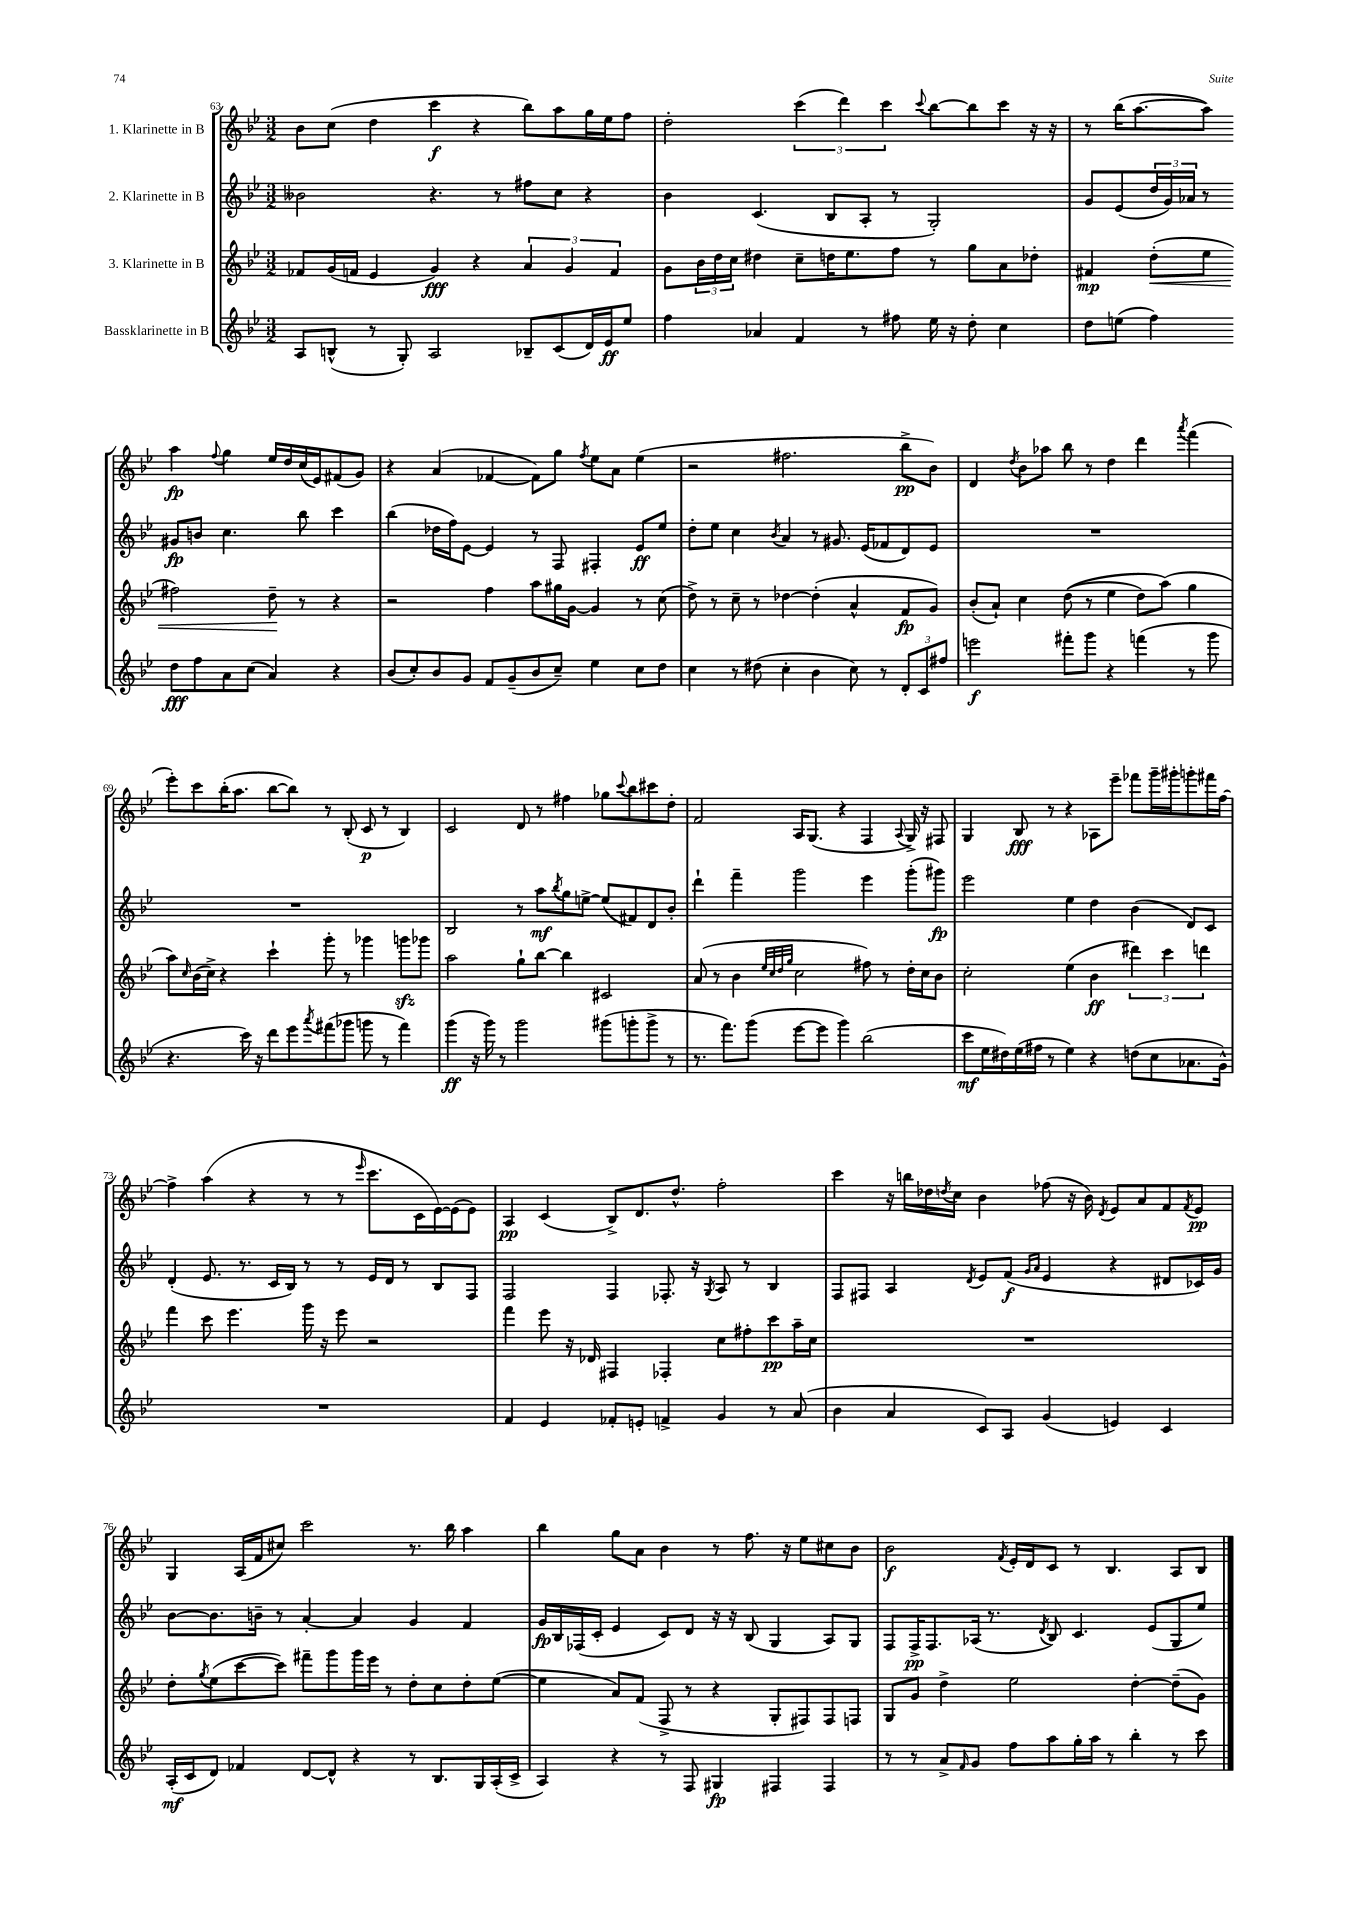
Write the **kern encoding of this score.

**kern	**dynam	**kern	**dynam	**kern	**dynam	**kern	**dynam
*part4	*part4	*part3	*part3	*part2	*part2	*part1	*part1
*staff4	*staff4	*staff3	*staff3	*staff2	*staff2	*staff1	*staff1
*I"Bassklarinette in B	*	*I"3. Klarinette in B	*	*I"2. Klarinette in B	*	*I"1. Klarinette in B	*
*clefG2	*	*clefG2	*	*clefG2	*	*clefG2	*
*k[b-e-]	*	*k[b-e-]	*	*k[b-e-]	*	*k[b-e-]	*
*M3/2	*	*M3/2	*	*M3/2	*	*M3/2	*
=63	=63	=63	=63	=63	=63	=63	=63
8A/L	.	8f-X/L	.	2b--X\	.	8b-\L	.
(8Bn^^/J	.	(16g/L	.	.	.	(8cc\J	.
.	.	16fn/JJ	.	.	.	.	.
8r	.	4e-/	.	.	.	4dd\	.
8G'/)	.	.	.	.	.	.	.
2A/	.	4g/)	fff	4.r	.	4ccc\	f
.	.	4r	.	.	.	4r	.
.	.	.	.	8r	.	.	.
8B-X~/L	.	6a/	.	8ff#X\L	.	8bb-\L)	.
(8c/	.	.	.	8cc\J	.	8aa\	.
.	.	6g/	.	.	.	.	.
16d/L)	.	.	.	4r	.	16gg\L	.
16e-/J	ff	.	.	.	.	16ee-\J	.
.	.	6f/	.	.	.	.	.
8ee-/J	.	.	.	.	.	8ff\J	.
=64	=64	=64	=64	=64	=64	=64	=64
4ff\	.	8g\L	.	4b-\	.	2dd'\	.
.	.	24b-\L	.	.	.	.	.
.	.	24dd\	.	.	.	.	.
.	.	24cc\JJ	.	.	.	.	.
4a-X/	.	4dd#X\	.	(4.c/	.	.	.
4f/	.	8cc~\L	.	.	.	(6ccc\	.
.	.	16ddn\K	.	8B-/L	.	.	.
.	.	.	.	.	.	6ddd\)	.
.	.	8.ee-\	.	.	.	.	.
8r	.	.	.	8A'/J	.	.	.
.	.	.	.	.	.	6ccc\	.
8ff#X\	.	8ff\J	.	8r	.	.	.
.	.	.	.	.	.	8qqccc/	.
16ee-\	.	8r	.	2G'/)	.	[8bb-\L	.
16r	.	.	.	.	.	.	.
8dd'\	.	8gg\L	.	.	.	8bb-\]	.
4cc\	.	8a\	.	.	.	8ccc\J	.
.	.	8dd-X'\J	.	.	.	16r	.
.	.	.	.	.	.	16r	.
=65	=65	=65	=65	=65	=65	=65	=65
8dd\L	.	4f#X/	mp	8g/L	.	8r	.
(8een\J	.	.	.	(8e-/	.	(16bb-\KL	.
.	.	.	.	.	.	[8.aa\	.
!	!	!	!LO:HP:b	!	!	!	!
4ff\)	.	(8dd'\L	<	24dd/L	.	.	.
.	.	.	.	24g/)	.	.	.
.	.	.	.	24a-X/JJ	.	.	.
.	.	8ee-\J	.	8r	.	8aa\J])	.
8dd\L	fff	2ff#X\)	.	8g#X/L	fp	4aa\	fp
8ff\	.	.	.	8bn/J	.	.	.
.	.	.	.	.	.	8qqff/	.
8a\	.	.	.	4.cc\	.	4gg\	.
(8cc\J	.	.	.	.	.	.	.
4a/)	.	8dd~\	.	.	.	16ee-/LL	.
.	.	.	.	.	.	16dd/	.
.	.	8r	[	8bb-\	.	(16cc/	.
.	.	.	.	.	.	16e-/J)	.
4r	.	4r	.	4ccc\	.	(8f#X/	.
.	.	.	.	.	.	8g/J)	.
!!LO:LB:g=z
=66	=66	=66	=66	=66	=66	=66	=66
(8b-/L	.	2r	.	(4bb-\	.	4r	.
8cc'/)	.	.	.	.	.	.	.
8b-/	.	.	.	16dd-X\LL	.	(4a/	.
.	.	.	.	16ff\J)	.	.	.
8g/J	.	.	.	[8e-\J	.	.	.
8f/L	.	4ff\	.	4e-/]	.	[4f-X/	.
(8g~/	.	.	.	.	.	.	.
8b-/	.	8aa\L	.	8r	.	8f-\L])	.
8cc~/J)	.	16gg#X\L	.	8F/	.	8gg\J	.
.	.	[16g\JJ	.	.	.	.	.
.	.	.	.	.	.	8qff/	.
4ee-\	.	4g/]	.	4F#X'/	.	8ee-\L	.
.	.	.	.	.	.	8a\J	.
8cc\L	.	8r	.	8e-/L	ff	(4ee-\	.
8dd\J	.	(8cc\	.	8ee-/J	.	.	.
=67	=67	=67	=67	=67	=67	=67	=67
4cc\	.	8dd^\)	.	8dd'\L	.	2r	.
.	.	8r	.	8ee-\J	.	.	.
8r	.	8cc~\	.	4cc\	.	.	.
(8dd#X\	.	8r	.	.	.	.	.
.	.	.	.	8qb-/	.	.	.
4cc'\	.	[4dd-X\	.	4a/	.	2.ff#X\	.
4b-\	.	(4dd-'\]	.	8r	.	.	.
.	.	.	.	8.g#X/	.	.	.
8cc\)	.	4a^^/	.	.	.	.	.
.	.	.	.	(16e-/KL	.	.	.
8r	.	.	.	8f-X/	.	.	.
12d'/L	.	8f/L	fp	8d/)	.	8bb-^\L	pp
12c/	.	.	.	.	.	.	.
.	.	8g/J)	.	8e-/J	.	8b-\J)	.
12ff#X/J	.	.	.	.	.	.	.
=68	=68	=68	=68	=68	=68	=68	=68
2eeen\	f	(8b-'/L	.	1.r	.	4d/	.
.	.	8a`/J)	.	.	.	.	.
.	.	.	.	.	.	8qdd/	.
.	.	4cc\	.	.	.	8b-\L	.
.	.	.	.	.	.	8aa-X\J	.
8fff#X'\L	.	((8dd\	.	.	.	8bb-\	.
8ggg\J	.	8r	.	.	.	8r	.
4r	.	4ee-\	.	.	.	4dd\	.
(4fffn\	.	8dd\L)	.	.	.	4ddd\	.
.	.	(8aa\J)	.	.	.	.	.
.	.	.	.	.	.	8qaaa/	.
8r	.	4gg\	.	.	.	(4fff\	.
8ggg\	.	.	.	.	.	.	.
!!LO:LB:g=z
=69	=69	=69	=69	=69	=69	=69	=69
4.r	.	8aa\L)	.	1.r	.	8eee-'\L)	.
.	.	16qqcc/	.	.	.	.	.
.	.	(16b-\L	.	.	.	8ccc\	.
.	.	16cc^\JJ)	.	.	.	.	.
.	.	4r	.	.	.	(16bb-'\K	.
.	.	.	.	.	.	8.aa\J	.
16ccc\)	.	.	.	.	.	.	.
16r	.	.	.	.	.	.	.
8ddd\L	.	4ccc`\	.	.	.	[8bb-\L	.
8eee-\	.	.	.	.	.	8bb-\J])	.
8qaaa/	.	.	.	.	.	.	.
(8fff#X\	.	8ggg'\	.	.	.	8r	.
8ggg-X\J	.	8r	.	.	.	(8B-'/	.
8gggn\	.	4ggg-X\	.	.	.	8c/	p
8r	.	.	.	.	.	8r	.
4fff#\)	.	8gggnzz\L	.	.	.	4B-/)	.
.	.	8ggg-X\J	.	.	.	.	.
=70	=70	=70	=70	=70	=70	=70	=70
(4ggg\	ff	2aa\	.	2B-/	.	2c/	.
16r	.	.	.	.	.	.	.
16ggg\)	.	.	.	.	.	.	.
8r	.	.	.	.	.	.	.
2ggg\	.	8gg`\L	.	8r	.	8d/	.
.	.	[8bb-\J	.	8aa\L	mf	8r	.
.	.	.	.	8qbb-/	.	.	.
.	.	4bb-\]	.	8gg\	.	4ff#X\	.
.	.	.	.	[8een^\J	.	.	.
(8ggg#X\L	.	2c#X/	.	(8ee/L]	.	8gg-X\L	.
.	.	.	.	.	.	8qqccc/	.
8gggn'\	.	.	.	8f#X/)	.	8bb-\	.
8ggg^\J	.	.	.	8d/	.	8ccc#X\	.
8r	.	.	.	8b-'/J	.	8dd'\J	.
=71	=71	=71	=71	=71	=71	=71	=71
8.r	.	(8a/	.	4ddd`\	.	2f/	.
.	.	8r	.	.	.	.	.
8.fff\L)	.	.	.	.	.	.	.
.	.	4b-\	.	4fff~\	.	.	.
(8ggg\J	.	.	.	.	.	.	.
.	.	32qqee-/LLL	.	.	.	.	.
.	.	32qqcc/	.	.	.	.	.
.	.	32qqdd/	.	.	.	.	.
.	.	32qqgg/JJJ	.	.	.	.	.
[8eee-\L	.	2cc\	.	2ggg\	.	16A/KL	.
.	.	.	.	.	.	(8.G/J	.
8eee-\J]	.	.	.	.	.	.	.
4ggg\)	.	.	.	.	.	4r	.
(2bb-\	.	8ff#X\)	.	4eee-\	.	4F/	.
.	.	8r	.	.	.	.	.
.	.	.	.	.	.	8qqA/	.
.	.	16dd'\LL	.	(8ggg'\L	.	16G^/)	.
.	.	16cc\J	.	.	.	16r	.
.	.	8b-\J	.	8ggg#X\J)	fp	8F#X/	.
=72	=72	=72	=72	=72	=72	=72	=72
8ccc\L	mf	2cc'\	.	2eee-\	.	4G/	.
16ee-\L	.	.	.	.	.	.	.
16dd#X\)	.	.	.	.	.	.	.
(16ee-\	.	.	.	.	.	8B-/	fff
16ff#X\JJ	.	.	.	.	.	.	.
8r	.	.	.	.	.	8r	.
4ee-\)	.	(4ee-\	.	4ee-\	.	4r	.
4r	.	4b-\	ff	4dd\	.	8A-X\L	.
.	.	.	.	.	.	8eee-~\J	.
(8ddn\L	.	6ddd#X\)	.	(4b-\	.	8fff-X\L	.
8cc\	.	.	.	.	.	16ggg~\L	.
.	.	6ccc\	.	.	.	.	.
.	.	.	.	.	.	16ggg#X'\J	.
8.a-X\	.	.	.	8d/L)	.	8gggn'\	.
.	.	6dddn\	.	.	.	.	.
.	.	.	.	8c/J	.	16fff#X\L	.
16g^^\Jk)	.	.	.	.	.	[16ff\JJ	.
!!LO:LB:g=z
=73	=73	=73	=73	=73	=73	=73	=73
1.r	.	4fff\	.	(4d'/	.	4ff^\]	.
.	.	8ccc\	.	8.e-/	.	(4aa\	.
.	.	4.eee-\	.	.	.	.	.
.	.	.	.	8.r	.	.	.
.	.	.	.	.	.	4r	.
.	.	.	.	16c/LL	.	.	.
.	.	.	.	16B-/JJ)	.	.	.
.	.	16ggg\	.	8r	.	8r	.
.	.	16r	.	.	.	.	.
.	.	8eee-\	.	8r	.	8r	.
.	.	.	.	.	.	16qqeee-/	.
.	.	2r	.	16e-/LL	.	8.ccc\L	.
.	.	.	.	16d/JJ	.	.	.
.	.	.	.	8r	.	.	.
.	.	.	.	.	.	16c\L	.
.	.	.	.	8B-/L	.	[16e-\)	.
.	.	.	.	.	.	(16e-\J]	.
.	.	.	.	8F/J	.	8e-\J)	.
=74	=74	=74	=74	=74	=74	=74	=74
4f/	.	4fff\	.	2F/	.	4A/	pp
4e-/	.	8eee-\	.	.	.	(4c/	.
.	.	16r	.	.	.	.	.
.	.	16d-X/	.	.	.	.	.
8f-X'/L	.	4F#X/	.	4F/	.	8B-^/L)	.
8en'/J	.	.	.	.	.	8.d/	.
4fn^/	.	4F-X'/	.	8.F-X'/	.	.	.
.	.	.	.	.	.	8.dd^^/J	.
.	.	.	.	16r	.	.	.
.	.	.	.	8qG/	.	.	.
4g/	.	8cc\L	.	8A/	.	2ff'\	.
.	.	8ff#X'\	.	8r	.	.	.
8r	.	8ccc\	pp	4B-/	.	.	.
(8a/	.	16aa~\L	.	.	.	.	.
.	.	16cc\JJ	.	.	.	.	.
=75	=75	=75	=75	=75	=75	=75	=75
4b-\	.	1.r	.	8F/L	.	4ccc\	.
.	.	.	.	8F#X/J	.	.	.
4a/	.	.	.	4A/	.	16r	.
.	.	.	.	.	.	16bbn\LL	.
.	.	.	.	.	.	16dd-X\	.
.	.	.	.	.	.	8qddn/	.
.	.	.	.	.	.	16cc\JJ	.
.	.	.	.	8qd/	.	.	.
8c/L)	.	.	.	8e-/L	.	4b-\	.
8A/J	.	.	.	(8f/J	f	.	.
.	.	.	.	16qqg/LL	.	.	.
.	.	.	.	16qqa/JJ	.	.	.
(4g/	.	.	.	4e-/	.	(8ff-X\	.
.	.	.	.	.	.	16r	.
.	.	.	.	.	.	16b-\)	.
.	.	.	.	.	.	8qd/	.
4en/)	.	.	.	4r	.	8e-/L	.
.	.	.	.	.	.	8a/	.
4c/	.	.	.	8d#X/L	.	8f/	.
.	.	.	.	.	.	8qf/	.
.	.	.	.	16c-X/L)	.	8e-/J	pp
.	.	.	.	16g/JJ	.	.	.
!!LO:LB:g=z
=76	=76	=76	=76	=76	=76	=76	=76
(16A'/LL	mf	8dd'\L	.	[8b-\L	.	4G/	.
16c/J	.	.	.	.	.	.	.
.	.	8qgg/	.	.	.	.	.
8d/J)	.	(8ee-\	.	8.b-\]	.	.	.
4f-X/	.	[8ccc\	.	.	.	(16A/LL	.
.	.	.	.	16bn~\Jk	.	16f/J	.
.	.	8ccc\J])	.	8r	.	8cc#X/J)	.
[8d/L	.	8fff#X~\L	.	[4a'/	.	2ccc\	.
8d^^/J]	.	8ggg\	.	.	.	.	.
4r	.	16ggg\L	.	4a/]	.	.	.
.	.	16eee-\JJ	.	.	.	.	.
.	.	8r	.	.	.	.	.
8r	.	8dd'\L	.	4g/	.	8.r	.
8.B-/L	.	8cc\	.	.	.	.	.
.	.	.	.	.	.	16bb-\	.
.	.	8dd'\	.	4f/	.	4aa\	.
16G/L	.	.	.	.	.	.	.
(16A'/	.	([8ee-\J	.	.	.	.	.
16c^/JJ	.	.	.	.	.	.	.
=77	=77	=77	=77	=77	=77	=77	=77
4A/)	.	4ee-\]	.	16g/LL	fp	4bb-\	.
.	.	.	.	16B-/	.	.	.
.	.	.	.	(16F-X/	.	.	.
.	.	.	.	16c'/JJ	.	.	.
4r	.	8a/L)	.	4e-/	.	8gg\L	.
.	.	(8f/J	.	.	.	8a\J	.
8r	.	8F^/	.	8c/L)	.	4b-\	.
8F/	.	8r	.	8d/J	.	.	.
4G#X/	fp	4r	.	16r	.	8r	.
.	.	.	.	16r	.	.	.
.	.	.	.	(8B-/	.	8.ff\	.
4F#X/	.	8G'/L	.	4G/	.	.	.
.	.	.	.	.	.	16r	.
.	.	8F#X/)	.	.	.	8ee-\L	.
4F#/	.	8F#/	.	8A/L)	.	8cc#X\	.
.	.	8Fn/J	.	8G/J	.	8b-\J	.
=78	=78	=78	=78	=78	=78	=78	=78
8r	.	8G/L	.	8F/L	.	2b-\	f
8r	.	8g/J	.	16F^/K	pp	.	.
.	.	.	.	8.F/	.	.	.
8a^/L	.	4dd^\	.	.	.	.	.
16qqf/	.	.	.	.	.	.	.
8g/J	.	.	.	(16A-X/Jk	.	.	.
.	.	.	.	8.r	.	.	.
.	.	.	.	.	.	8qf/	.
8ff\L	.	2ee-\	.	.	.	16e-'/LL	.
.	.	.	.	.	.	16d/J	.
.	.	.	.	8qd/	.	.	.
8aa\	.	.	.	8B-/)	.	8c/J	.
16gg'\L	.	.	.	4.c/	.	8r	.
16aa\JJ	.	.	.	.	.	.	.
8r	.	.	.	.	.	4.B-/	.
4bb-'\	.	[4dd'\	.	.	.	.	.
.	.	.	.	(8e-/L	.	.	.
8r	.	(8dd~\L]	.	8G/	.	8A/L	.
8ccc\	.	8g\J)	.	8ee-/J)	.	8B-/J	.
==	==	==	==	==	==	==	==
*-	*-	*-	*-	*-	*-	*-	*-
